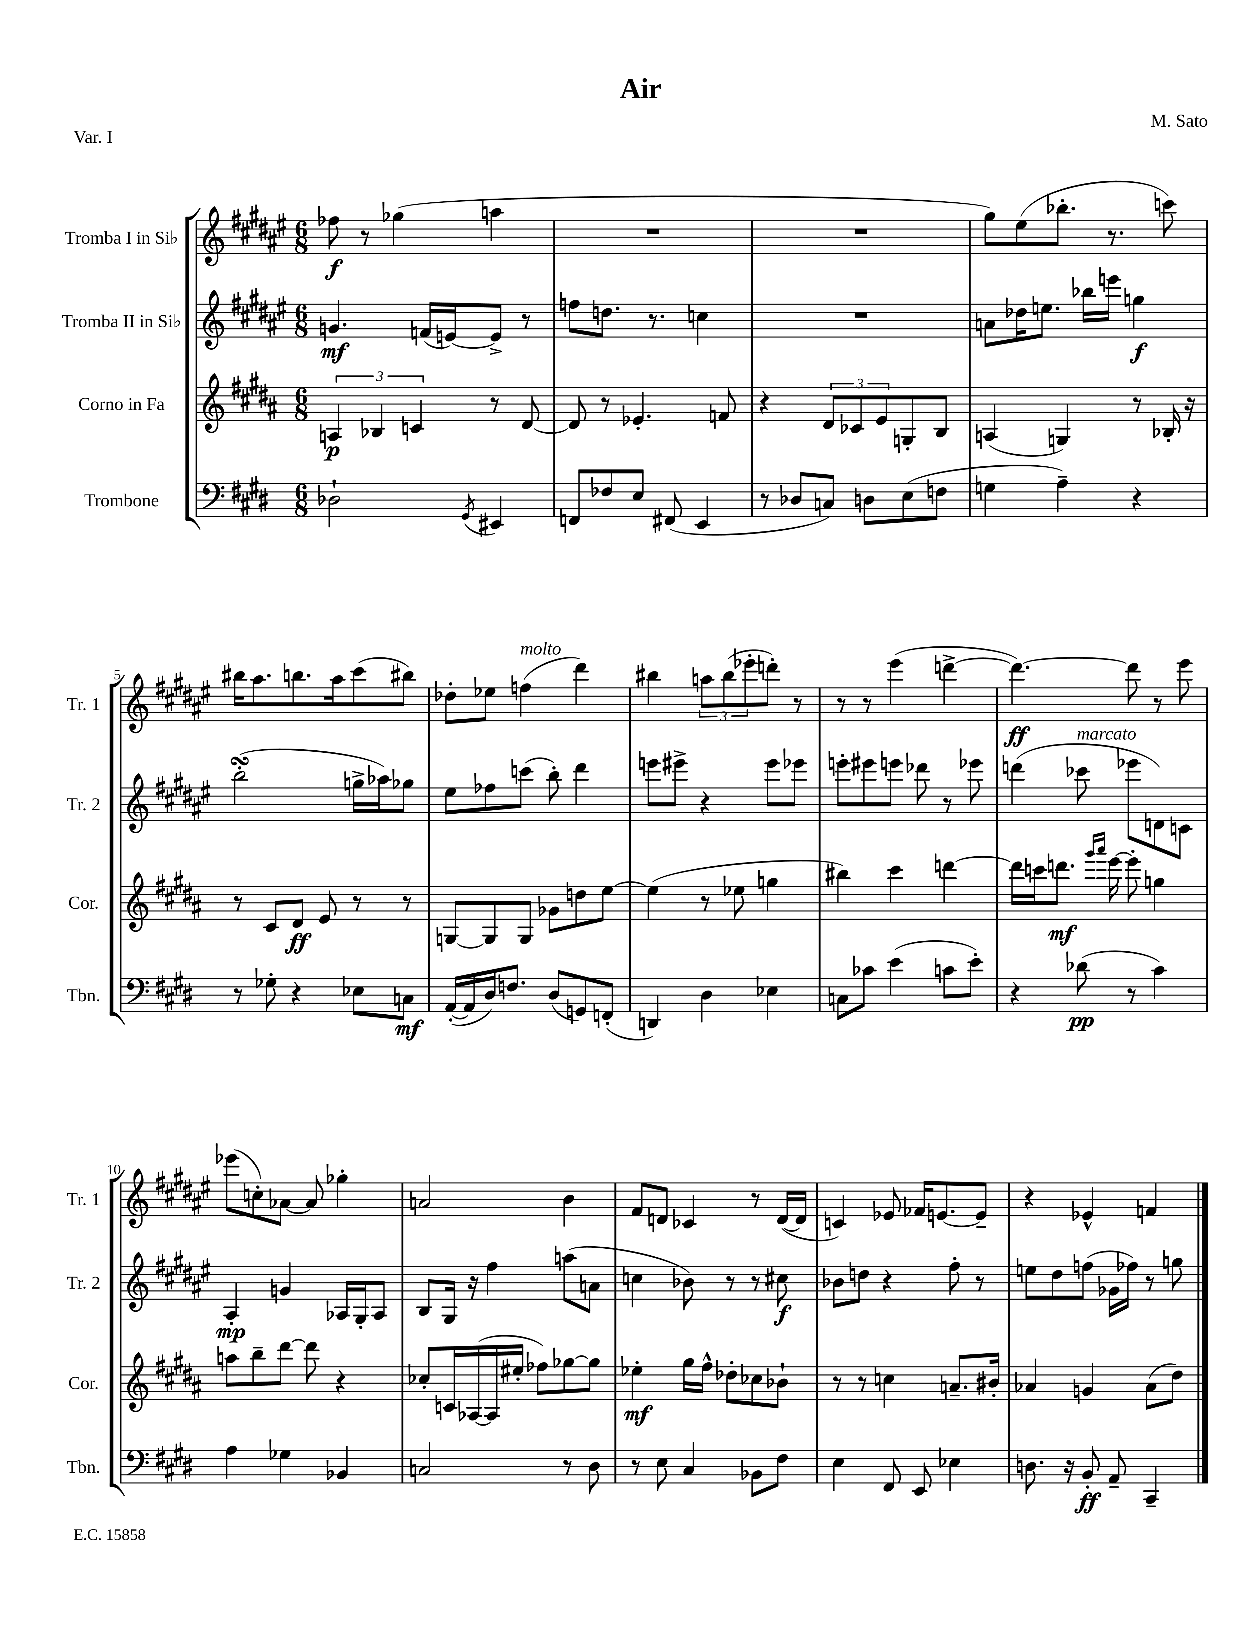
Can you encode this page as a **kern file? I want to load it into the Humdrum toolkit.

**kern	**kern	**kern	**kern
*staff4	*staff3	*staff2	*staff1
*clefF4	*clefG2	*clefG2	*clefG2
*k[f#c#g#d#]	*k[f#c#g#d#a#]	*k[f#c#g#d#a#e#]	*k[f#c#g#d#a#e#]
*M6/8	*M6/8	*M6/8	*M6/8
2D-`	6A	4.g	8ff-
.	.	.	8r
.	6B-	.	.
.	.	.	(4gg-
.	6c	.	.
.	.	(16f	.
.	.	[16e)	.
8qGG#	.	.	.
4EE#	8r	8e^]	4aa
.	[8d#	8r	.
=	=	=	=
8FF	8d#]	8ff	2.r
8F-	8r	8.dd	.
8E	4.e-'	.	.
.	.	8.r	.
(8FF#	.	.	.
4EE	.	4cc	.
.	8f	.	.
=	=	=	=
8r	4r	2.r	2.r
8D-	.	.	.
8C)	12d#	.	.
.	12c-	.	.
8D	.	.	.
.	12e	.	.
(8E	8G'	.	.
8F	8B	.	.
=	=	=	=
4G	(4A	8a	8gg#)
.	.	16dd-	(8ee#
.	.	8.ee	.
4A~)	4G)	.	8.bb-'
.	.	16bb-	.
.	.	16eee	8.r
4r	8r	4gg	.
.	16B-'	.	8ccc)
.	16r	.	.
=	=	=	=
8r	8r	(2bb'	16bb#
.	.	.	8.aa#
8G-'	8c#	.	.
4r	8d#	.	8.bb
.	8e	.	.
.	.	.	16aa#
8E-	8r	16gg^	(8ccc#
.	.	16aa-)	.
8C	8r	8gg-	8bb#)
=	=	=	=
([16AA'	[8G	8ee#	8dd-'
16AA]	.	.	.
16D#)	8G]	8ff-	8ee-
8.F	.	.	.
.	8G	(8ccc	(4ff
(8D#	8g-	8bb')	.
8GG)	8dd	4ddd#	4ddd#)
(8FF'	[8ee	.	.
=	=	=	=
4DD)	(4ee]	8eee	4bb#
.	.	8eee#^	.
4D#	8r	4r	12aa
.	.	.	(12bb#
.	8ee-	.	.
.	.	.	12eee-'
4E-	4gg	8eee#	8ddd')
.	.	8eee-	8r
=	=	=	=
8C	4bb#)	8eee'	8r
8c-	.	8eee#	8r
(4e	4ccc#	8eee	(4eee#
.	.	8ddd-	.
8c	[4ddd	8r	[4ddd^
8e')	.	8eee-	.
=	=	=	=
4r	16ddd]	(4ddd	4.ddd_)
.	16ccc	.	.
.	8.ddd	.	.
(8d-	.	8ccc-	.
.	16qqggg#	.	.
.	16qqaaa#	.	.
.	[16eee	.	.
8r	8eee']	8eee-	8ddd]
4c#)	4gg	8d)	8r
.	.	8c	8eee#
=	=	=	=
4A	8aa	4A#'	(8eee-
.	8bb~	.	8cc')
4G-	[8ddd#	4g	[8a-
.	8ddd#]	.	8a-]
4BB-	4r	16A-	4gg-'
.	.	16G#'	.
.	.	8A-	.
=	=	=	=
2C	8cc-'	8B	2a
.	16c	16G#	.
.	([16A-	16r	.
.	16A-]	4ff#	.
.	16ee#'	.	.
.	8ff-)	.	.
8r	[8gg-	(8aa	4b
8D#	8gg-]	8a	.
=	=	=	=
8r	4ee-'	4cc	8f#
8E	.	.	8d
4C#	16gg#	8b-)	4c-
.	16ff#^^	.	.
.	8dd-'	8r	.
8BB-	8cc-	8r	8r
8F#	8b-`	8cc#	([16d
.	.	.	16d]
=	=	=	=
4E	8r	8b-	4c)
.	8r	8dd	.
8FF#	4cc	4r	8e-
8EE	.	.	16f-
.	.	.	[8.e
4E-	8.a~	8ff#'	.
.	.	8r	8e~]
.	16b#'	.	.
=	=	=	=
8.D	4a-	8ee	4r
.	.	8dd#	.
16r	.	.	.
8BB'	4g	(8ff	4e-^^
8AA~	.	16g-	.
.	.	16ff-)	.
4CC#~	(8a-	8r	4f
.	8dd#)	8gg	.
==	==	==	==
*-	*-	*-	*-
